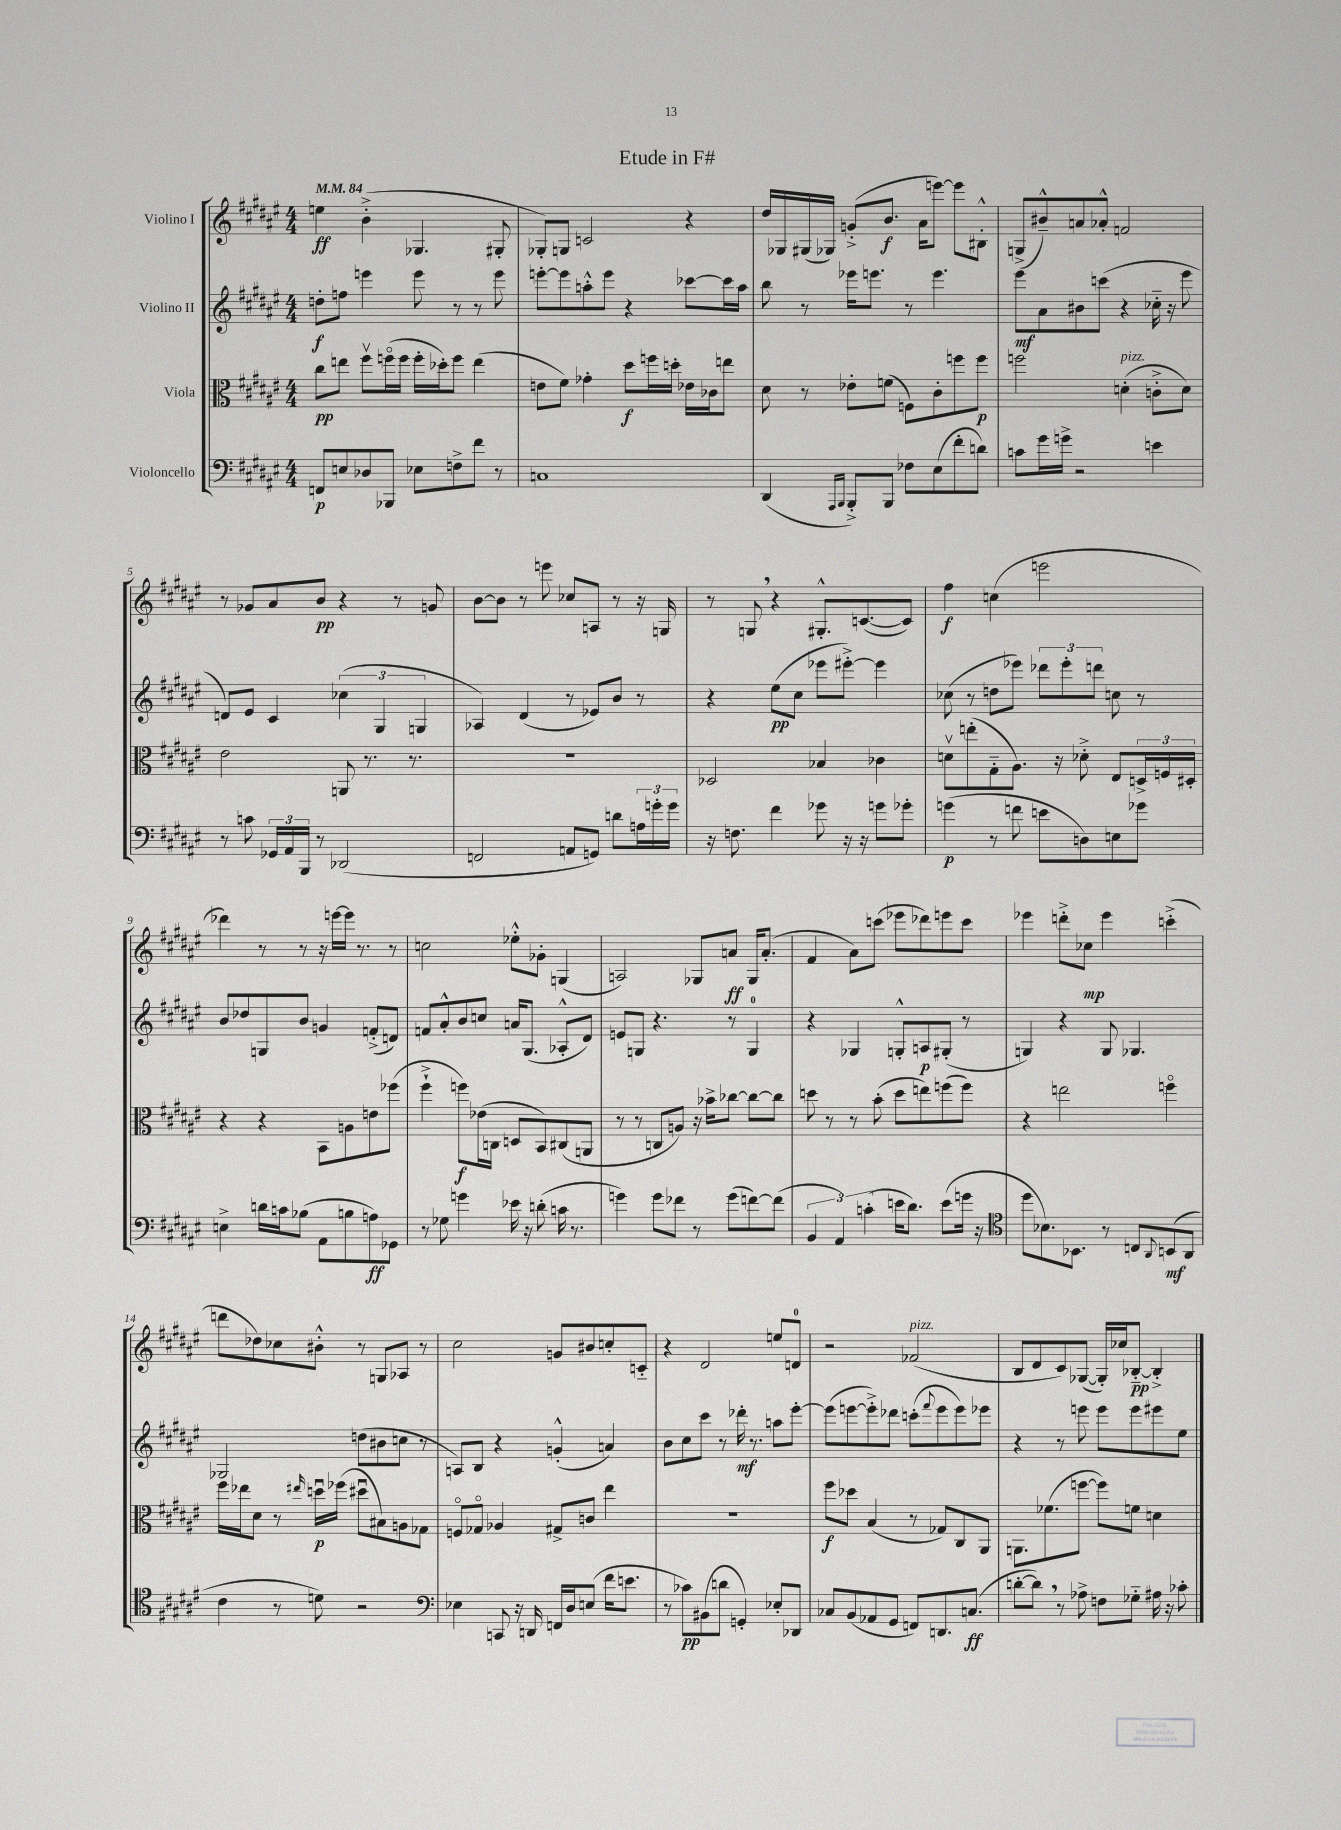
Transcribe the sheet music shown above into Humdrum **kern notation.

**kern	**kern	**kern	**kern
*staff4	*staff3	*staff2	*staff1
*clefF4	*clefC3	*clefG2	*clefG2
*k[f#c#g#d#a#e#]	*k[f#c#g#d#a#e#]	*k[f#c#g#d#a#e#]	*k[f#c#g#d#a#e#]
*M4/4	*M4/4	*M4/4	*M4/4
*MM84	*MM84	*MM84	*MM84
8FF/L	8cc#\L	8dd'\L	4ee\
8E/	8ee\J	8ff\J	.
8D-/	8ff#v\L	4eee\	(4b'^\
8BBB-/J	(16ffo\L	.	.
.	16ff\JJ	.	.
8E-\L	16ff'\LL	8eee\	4.G-/
.	16dd-'\J)	.	.
8F^\	8ff\J	8r	.
8f#\J	(4ee\	8r	.
8r	.	8eee\	8G#'/
=	=	=	=
1C	8e\L	[8eee'\L	8G-'/L)
.	8f#\J)	8eee\]	8G/J
.	4g-'\	8aa'^^\	2c/
.	.	8eee\J	.
.	8dd#\L	4r	.
.	16ff\L	.	.
.	16dd'\JJ	.	.
.	16e-\LL	[8ccc-\L	4r
.	16c-\J	.	.
.	8ee\J	16ccc-\]L	.
.	.	16aa\JJ	.
=	=	=	=
(4DD#/	8d#\	8bb\	16dd#/LL
.	.	.	16G-/
.	8r	8r	(16G#/
.	.	.	16G-/JJ)
16qqAAA#/LL	.	.	.
16qqBBB/JJ	.	.	.
8BBB'^/L)	8e-'\L	16eee-\LK	(8g'^/L
.	.	8.eee\J	.
8BBB/J	(8f\J	.	8.b/J
8F-\L	8F\L)	8r	.
.	.	.	16a#\LK
(8E#\	8c#'\	4.eee\	[8eee\J)
8f#'\	8ff\	.	8eee\]L
8d\J)	8ff\J	.	8B#'^^\J
=	=	=	=
8c\L	2ff\	8eee#\L	(8G^/L
16g#\L	.	8a#\	8b#~^^/)
16g^\JJ	.	.	.
2r	.	8b#\	8a/
.	.	(8ccc\J	8a-'^^/J
.	(4d'\	4r	2f/
4e\	8c'^\L	16cc-'~\	.
.	.	16r	.
.	8d\J)	8eee#\	.
=	=	=	=
8r	2e#\	8d/L)	8r
8c\	.	8e#/J	8g-/L
24GG-/LL	.	4c#/	8a#/
24AA#/	.	.	.
24BBB/JJ	.	.	.
8r	.	.	8b/J
(2DD-/	8AA/	(6cc-\	4r
.	8.r	.	.
.	.	6G#/	.
.	.	.	8r
.	8.r	.	.
.	.	6G/	.
.	.	.	8g/
=	=	=	=
2FF/	1r	4A-/)	[8b\L
.	.	.	8b\]J
.	.	(4d#/	8r
.	.	.	8eee\
8AA/L	.	8r	8cc-/L
8GG/J)	.	8e-/L)	8A/J
8d\L	.	8b/J	8r
24A\L	.	8r	16r
24g'\	.	.	.
.	.	.	16G/
24g\JJ	.	.	.
=	=	=	=
16r	2D-/	4r	8r
8.F\	.	.	.
.	.	.	8G/
4f#\	.	(8ee#\L	4r
.	.	8cc#\J	.
8g-\	4B-/	8eee-\L	8.G#'^^/L
16r	.	[8eee#'^\J)	.
16r	.	.	([8.c/
8g\L	4c-\	4eee#\]	.
8g-'\J	.	.	8c/]J)
=	=	=	=
(4g\	8dv\L	(8cc-\	4ff#\
.	(8ee'\	8r	.
8r	8G#'~\	8dd\L	(4cc\
8f\	8.A#\J)	8eee-\J)	.
8e\L	.	12ddd-\L	2eee\
.	16r	.	.
.	.	12eee-'\	.
8D\)	8d-'^\	.	.
.	.	12ddd\J	.
8E\	8E#/L	8cc\	.
8g-\J	24D^/L	8r	.
.	24F/	.	.
.	24D#'/JJ	.	.
=	=	=	=
4E^\	4r	8b/L	4ddd-\)
.	.	8dd-/	.
16d\LL	4r	8G/	8r
16c\J	.	.	.
(8B-\J	.	8b/J	8r
8AA#\L	8BB\L	4g/	16r
.	.	.	[16eee\LL
8B\	8A\	.	16eee\]JJ
.	.	.	8.r
8A\)	8e\	(8f'^/L	.
8GG-\J	(8ff-\J	8d/J)	8r
=	=	=	=
8r	4ff#`^\	8f/L	2cc\
8G-\	.	8a#'^^/	.
4g\	8ff\L)	8b/	.
.	(16e-\L	8cc/J	.
.	16C\JJ	.	.
16e-\	8D/L	16a/LK	8ee-'^^\L
16r	.	(8.G#/J	.
(8d'\	8BB/)	.	8g-'\J
16c\	(8C#/	8A-'^^/L	(4G/
8.r	.	.	.
.	8AA/J	8d#/J)	.
=	=	=	=
4g\)	8r	8e/L	2A/)
.	8r	8G/J	.
8g\L	8C/L	4.r	.
8f-\J	8A/J)	.	.
8r	16r	.	8G-/L
.	16b-^\LK	.	.
(8g\L	[8cc-\J	8r	8a/J
[8f\)	8cc-\_L	4G/	16G-/LK
.	.	.	(8.a'/J
(8f\]J	8cc-\]J	.	.
=	=	=	=
6BB/	8dd\	4r	4f#/
.	8r	.	.
6AA#/)	.	.	.
.	8r	4G-/	8a#\L)
(6c'\	.	.	.
.	(8b'\	.	(8ccc\J
16e\LK	8dd\L	8G'^^/L	8eee-\L
8.d#\J)	.	.	.
.	8ee\)	8A/	8ddd-\)
(8e\L	(8ff\	(8G#'/J	8eee\
16g\Jk	8ff\J)	8r	8ccc\J
16r	.	.	.
=	=	=	=
*clefC4	*	*	*
8dd#\L	4r	4G/)	4eee-\
8.B-\)	.	.	.
.	2ee\	4r	8ddd'^\L
8.BB-\J	.	.	.
.	.	.	8cc-\J
8r	.	8G/	4eee-\
8C/L	.	4.G-/	.
8qqAA#/	.	.	.
(8BB/	4ffo\	.	(4ccc'^\
8AA#/J	.	.	.
=	=	=	=
4c#\	16ff#\LL	2G-/	8ddd\L
.	16ee-\J	.	.
.	8d#\J	.	8dd-\)
8r	8r	.	8cc-\
.	16qqee#/	.	.
8d\)	16ddu\LL	.	8b#'^^\J
.	(16ff-\JJ	.	.
2r	8dd#u\L	(8dd\L	8r
.	8B#\)	8b#\	8G/L
.	8A\	8cc\J	8A-/J
.	8G-\J	8r	8r
=	=	=	=
*clefF4	*	*	*
4E-\	8Fo/L	8A/L)	2cc#\
.	8G-o/J	8B/J	.
8CC/	4A-/	4r	.
16r	.	.	.
16DD/	.	.	.
16FF/LL	8G#^/L	(4g'^^/	8g/L
16D#/J	.	.	.
(8E/J	8c/J	.	8b#/
16f#\LK	4ee#\	4a/)	8cc'/
8.e\J	.	.	.
.	.	.	8c'~/J
=	=	=	=
8r	1r	8b\L	4r
8c-\L)	.	8cc#\	.
(8BB#\	.	8ccc#\J	2d#/
8d\J	.	8r	.
4GG'/)	.	16ddd-'\	.
.	.	8.r	.
8E-'/L	.	8aa\L	8ee/L
8DD-/J	.	[8eee#'\J	8d/J
=	=	=	=
8C-/L	8ff#\L	(8eee#\]L	2r
(8BB/	8dd-\J	[8eee\	.
8AA-/	(4B/	8eee'^\])	.
8GG#/J	.	8ddd-\J	.
8FF/L)	8r	(8ccc'\L	(2f-/
.	.	8qqfff#/	.
8.DD/	8G-/L)	8eee\	.
.	8C#/	8eee\)	.
(8.C/J	.	.	.
.	8AA#/J	8eee-\J	.
=	=	=	=
[8d'\L	8.AA\L	4r	8B/L
8d\]J)	.	.	8d#/
.	(8.f-\	.	.
8r	.	8r	8c#/)
8A-^\	[8ff\J	8eee\	([8G-/J
8F\L	8ff\]L)	8eee\L	16G-'/]LL)
.	.	.	16cc-/J
8G-'~\J	8f\J	8eee\	[8B-'~/J
16A#\	4d\	8eee#\	4B-'^/]
16r	.	.	.
8c-'\	.	8ee#\J	.
==	==	==	==
*-	*-	*-	*-
